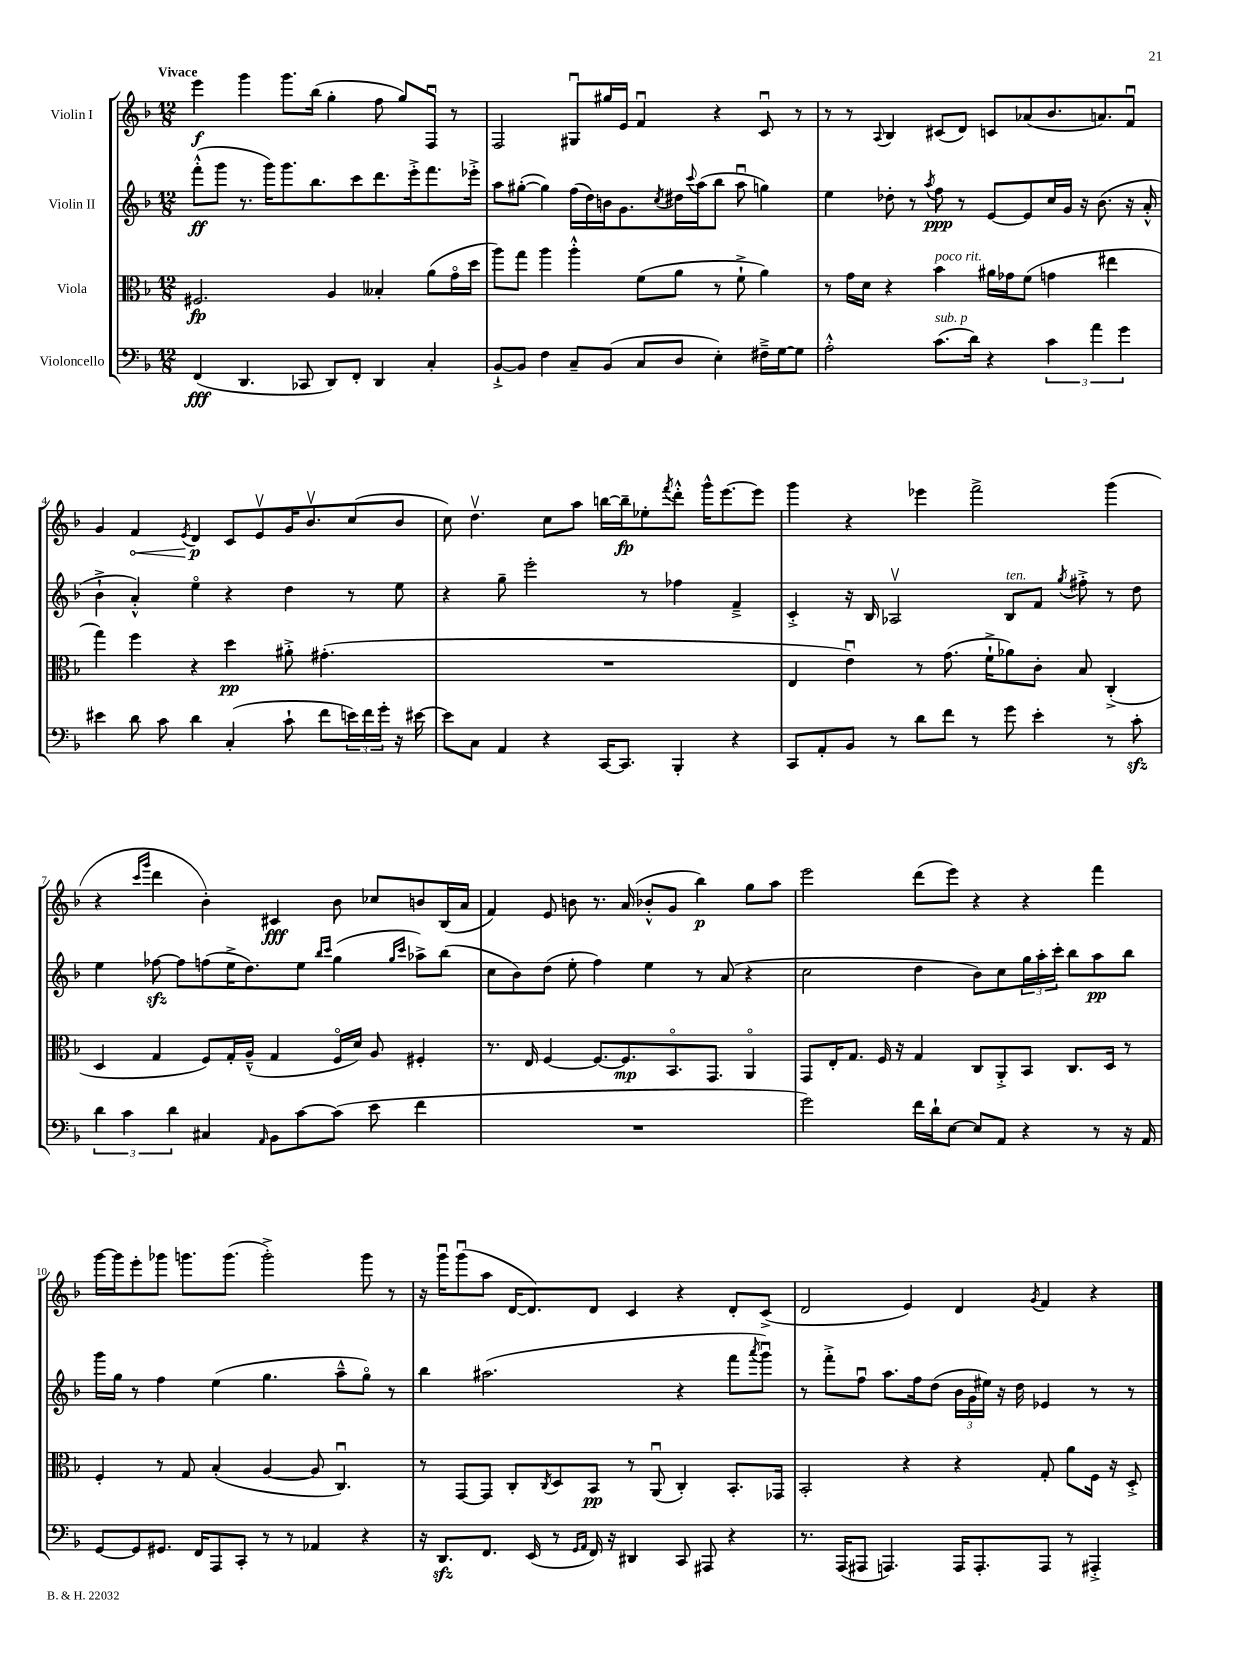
<<
\new StaffGroup <<
\new Staff = "s0" \with { instrumentName = "Violin I" } {
    \clef treble \key f \major \numericTimeSignature \time 12/8 \tempo "Vivace"
    e'''4\f g'''4 g'''8. bes''16( g''4-. f''8 g''8) f8\downbow r8 |
    f2 gis8\downbow gis''16 e'16 f'4\downbow r4 c'8\downbow r8 |
    r8 r8 \appoggiatura { a8 } bes4 cis'8( d'8) c'8 aes'8( bes'8. a'8.) f'8\downbow |
    g'4 \once \override Hairpin.circled-tip = ##t f'4\< \acciaccatura { e'8 } d'4\p\! c'8 e'8\upbow g'16 bes'8.\upbow c''8( bes'8 |
    c''8) d''4.\upbow c''8 a''8 b''16~ b''16--\fp ees''8-. \acciaccatura { f'''8 } d'''8-.-^ g'''16-^ e'''8.~ e'''8 |
    g'''4 r4 ees'''4 f'''2-> g'''4( |
    r4 \grace { c'''16 g'''16 } d'''4 bes'4-.) cis'4\fff bes'8 ces''8 b'8 bes16( a'16 |
    f'4) e'8 b'8 r8. a'16( bes'8-.-^ g'8 bes''4\p) g''8 a''8 |
    e'''2 d'''8( e'''8) r4 r4 f'''4 |
    g'''16~ g'''16 e'''8-. ges'''8 g'''8. g'''8.( g'''2-.->) g'''8 r8 |
    r16 g'''16\downbow g'''8\downbow( a''8 d'16~ d'8.) d'8 c'4 r4 d'8-. c'8->( |
    d'2 e'4) d'4 \acciaccatura { g'8 } f'4 r4 \bar "|." |
}
\new Staff = "s1" \with { instrumentName = "Violin II" } {
    \clef treble \key f \major \numericTimeSignature \time 12/8
    f'''8-.-^\ff( g'''8 r8. g'''16) g'''8. bes''8. c'''8 d'''8. e'''16-.-> f'''8. ees'''16-.-> |
    a''8 gis''8~-.( gis''4) f''16( d''16) b'16 g'8. \acciaccatura { c''8 } dis''16 \appoggiatura { c'''8 } a''16( bes''8 a''8\downbow g''4) |
    e''4 des''8-. r8 \acciaccatura { a''8 } f''8\ppp r8 e'8~ e'8 c''16 g'16 r16 bes'8.( r16 a'16-.-^ |
    bes'4-!-> a'4-.-^) e''4\flageolet r4 d''4 r8 e''8 |
    r4 g''8-- e'''2-. r8 fes''4 f'4---> |
    c'4-.-> r16 bes16 aes2\upbow bes8^\markup { \italic "ten." } f'8 \acciaccatura { g''8 } fis''8-.-> r8 d''8 |
    e''4 fes''8~\sfz fes''8 f''8( e''16-> d''8.) e''8 \grace { bes''16 c'''16 } g''4( \grace { g''16 c'''16 } aes''8->) bes''8( |
    c''8 bes'8) d''8( e''8-. f''4) e''4 r8 a'8( r4 |
    c''2 d''4 bes'8) c''8 \tuplet 3/2 { g''16 a''16-. c'''16-. } bes''8 a''8\pp bes''8 |
    g'''16 g''16 r8 f''4 e''4( g''4. a''8---^ g''8\flageolet) r8 |
    bes''4 ais''2.( r4 f'''8 \acciaccatura { a'''8 } g'''8\downbow) |
    r8 f'''8-.-> f''8\downbow a''8. f''16 d''8( \tuplet 3/2 { bes'16 g'16 eis''16) } r16 d''16 ees'4 r8 r8 \bar "|." |
}
\new Staff = "s2" \with { instrumentName = "Viola" } {
    \clef alto \key f \major \numericTimeSignature \time 12/8
    fis2.\fp a4 beses4-. a'8( g'16\flageolet d''16 |
    a''8) g''8 a''4 a''4-.-^ f'8( a'8 r8 f'8-!-> a'4) |
    r8 g'16 d'16 r4 bes'4^\markup { \italic "poco rit." } ais'16 ges'16 f'8( g'4 eis''4 |
    g''4) f''4 r4 d''4\pp ais'8-.-> gis'4.-.( |
    R1. |
    e4 e'4\downbow) r8 g'8.( f'16-!-> aes'8) c'8-. bes8 c4-.->( |
    d4 g4 f8) g16-. a16---^( g4 f16\flageolet d'16) a8 fis4-. |
    r8. e16 f4~ f8.~ f8.\mp bes,8.\flageolet g,8. a,4\flageolet |
    g,8 e16-. g8. f16 r16 g4 c8 a,8-.-> bes,8 c8. d16 r8 |
    f4-. r8 g8 bes4-.( a4~ a8 c4.\downbow) |
    r8 g,8~ g,8 c8-. \acciaccatura { c8 } d8 bes,8\pp r8 a,8\downbow( c4-.) bes,8.-. ges,16 |
    bes,2-. r4 r4 g8-. a'8 f16 r16 d8-.-> \bar "|." |
}
\new Staff = "s3" \with { instrumentName = "Violoncello" } {
    \clef bass \key f \major \numericTimeSignature \time 12/8
    f,4\fff( d,4. ces,8 d,8) f,8-. d,4 c4-. |
    bes,8~-!-> bes,8 f4 c8-- bes,8( c8 d8 e4-.) fis16---> g16~ g8 |
    a2-.-^ c'8.^\markup { \italic "sub. p" }( d'16) r4 \tuplet 3/2 { c'4 a'4 g'4 } |
    eis'4 d'8 c'8 d'4 c4-.( c'8-! f'8 \tuplet 3/2 { e'16) f'16 g'16-. } r16 eis'16~ |
    eis'8 c8 a,4 r4 c,16~ c,8. bes,,4-. r4 |
    c,8 a,8-. bes,8 r8 d'8 f'8 r8 g'8 e'4-. r8 c'8-.\sfz |
    \tuplet 3/2 { d'4 c'4 d'4 } cis4 \grace { a,16 } bes,8 c'8~ c'8( e'8 f'4 |
    R1. |
    g'2) f'16 d'16-! e8~ e8 a,8 r4 r8 r16 a,16 |
    g,8~ g,8 gis,8. f,16 a,,8 c,8-. r8 r8 aes,4 r4 |
    r16 d,8.\sfz f,8. e,16( r8 \grace { g,16 a,16 } f,16) r16 dis,4 c,8 ais,,8 r4 |
    r8. a,,16( ais,,8 a,,4.) a,,16 a,,8.-. a,,8 r8 ais,,4-.-> \bar "|." |
}
>>
>>
